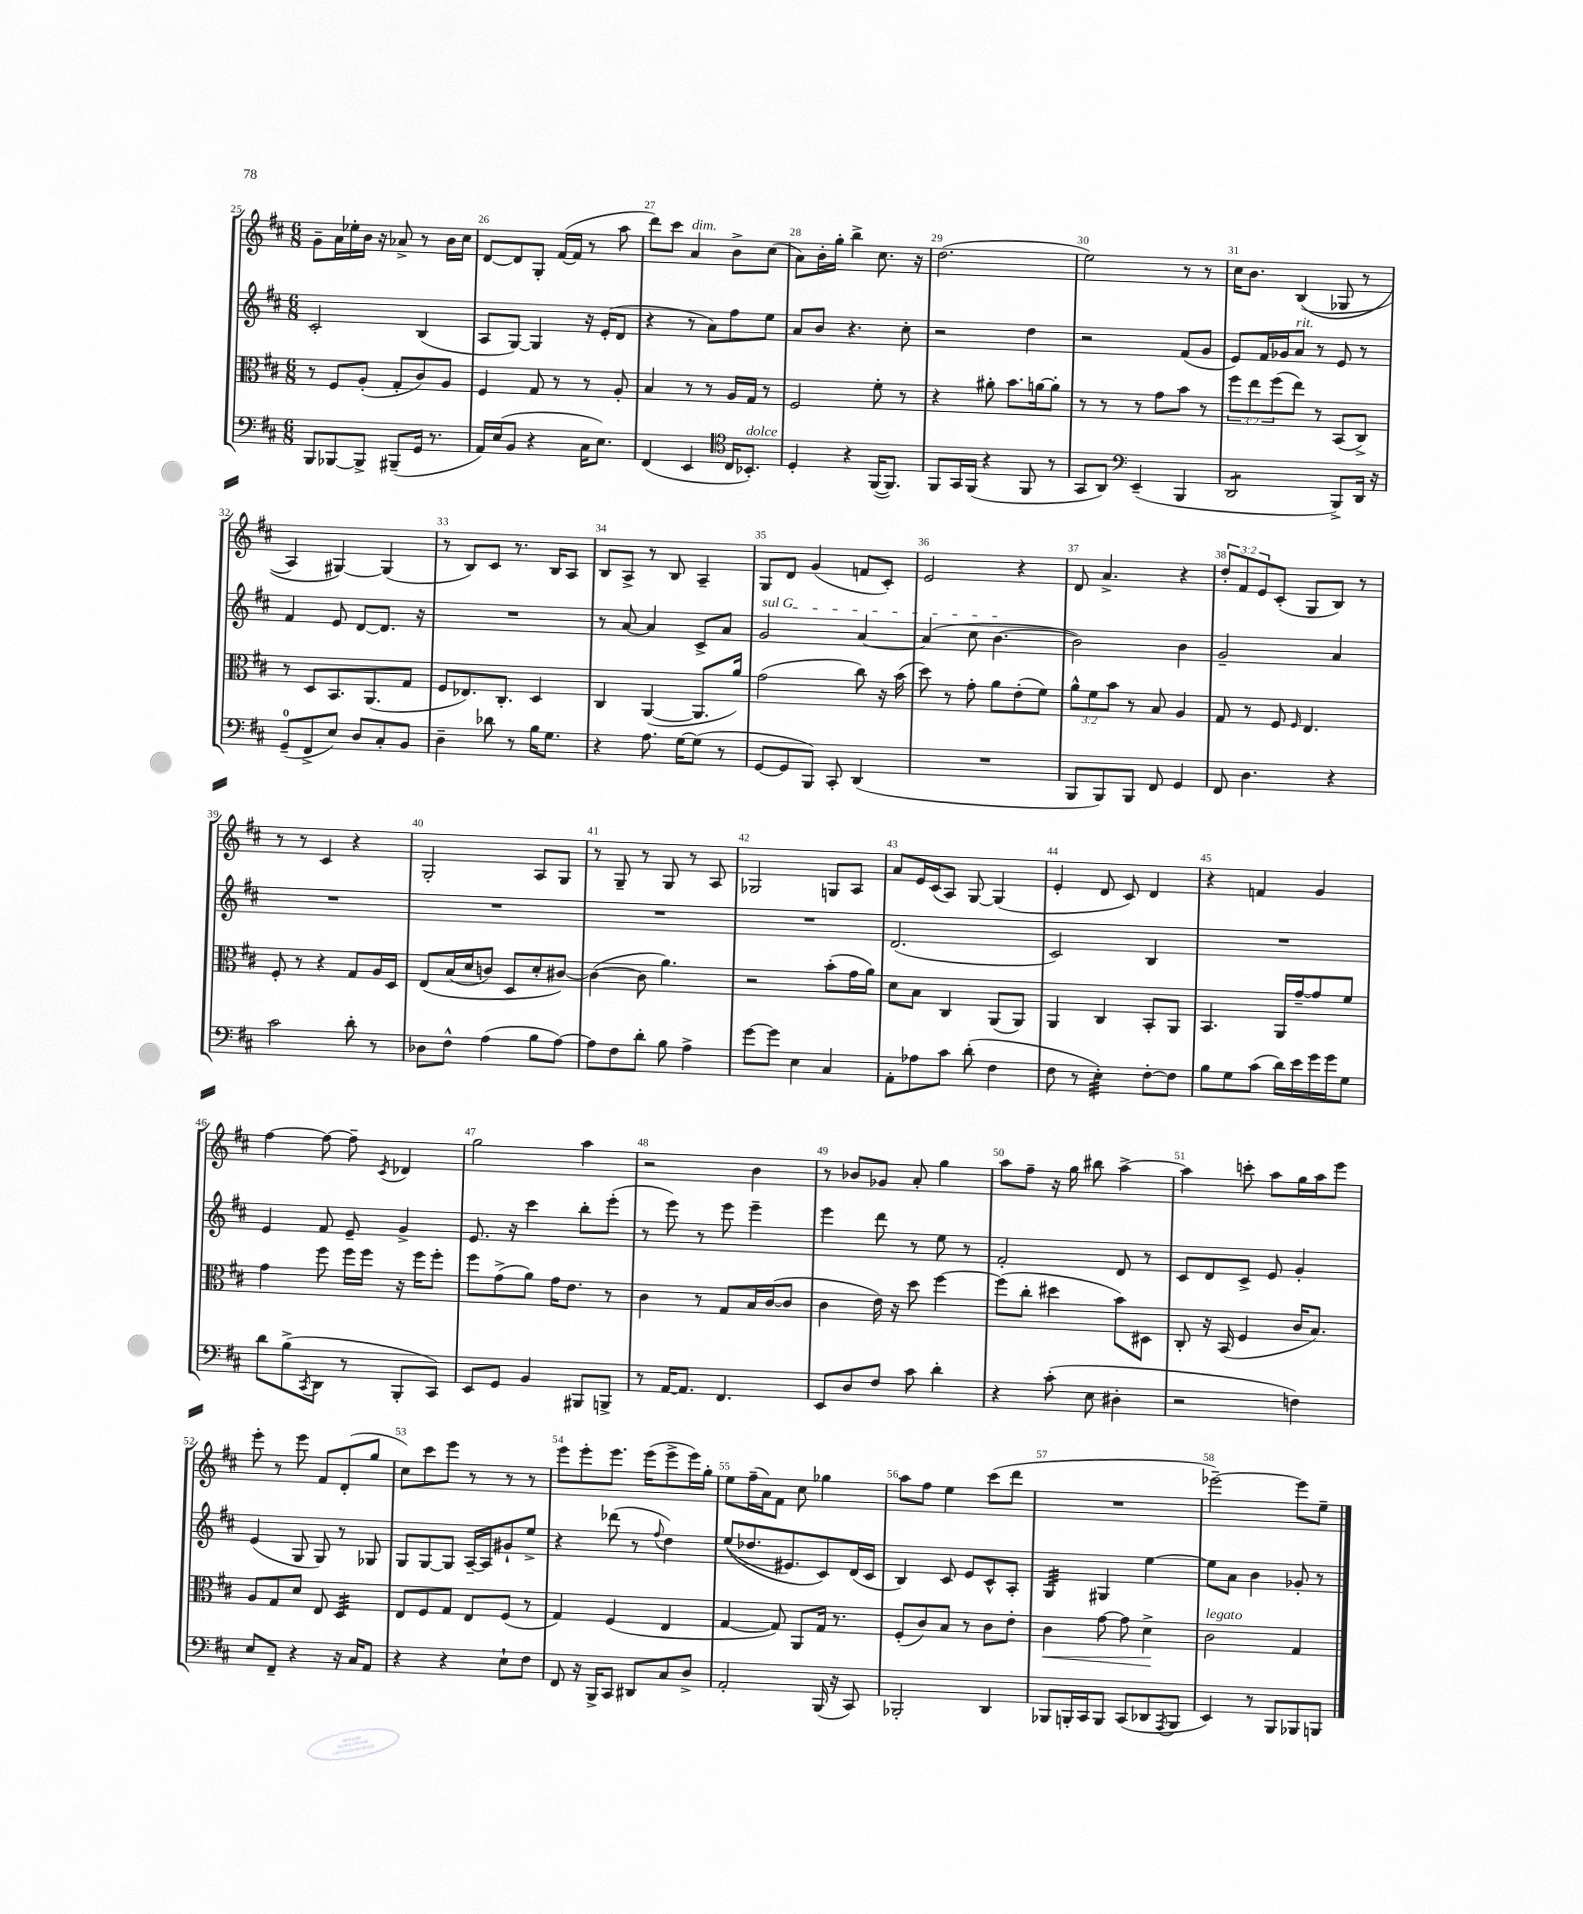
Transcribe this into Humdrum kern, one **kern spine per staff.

**kern	**kern	**kern	**kern
*staff4	*staff3	*staff2	*staff1
*clefF4	*clefC3	*clefG2	*clefG2
*k[f#c#]	*k[f#c#]	*k[f#c#]	*k[f#c#]
*M6/8	*M6/8	*M6/8	*M6/8
8BBB	8r	2c#'	8g~
[8BBB-	8F#	.	16a
.	.	.	16ee-'
8BBB-^]	(8A'	.	16b
.	.	.	16r
(8BBB#~	8G'	.	8a-^
16GG	8c#)	(4B	8r
8.r	.	.	.
.	8A	.	16b
.	.	.	16cc#
=	=	=	=
16AA)	4F#	8A	[8d
(16E	.	.	.
8BB	.	[8G)	8d]
4r	8G	4G]	8G'
.	8r	.	([16f#
.	.	.	16f#]
16C#	8r	16r	8r
8.E)	.	(16e'	.
.	8A'	8d	8aa
=	=	=	=
(4FF#	4B	4r	8ddd)
.	.	.	8ccc#
4EE	8r	8r	4a
.	8r	8a)	.
*clefC4	*	*	*
16C#	16A	8ff#	8b^
8.BB-')	16G	.	.
.	8r	8ee	(8cc#
=	=	=	=
4D'	2F#	8a	8a)
.	.	8b	16b'
.	.	.	16gg'
4r	.	4.r	4bb^
([16FF#	8f#'	.	8.cc#
8.FF#])	.	.	.
.	8r	8cc#'	.
.	.	.	16r
=	=	=	=
8FF#	4r	2r	(2.dd
16GG	.	.	.
(16FF#	.	.	.
4r	8a#'	.	.
.	8.b	.	.
8FF#	.	4dd	.
.	[16a	.	.
8r	8a']	.	.
=	=	=	=
8GG	8r	2r	2ee)
8AA)	8r	.	.
*clefF4	*	*	*
(4EE~	8r	.	.
.	8g	.	.
4BBB	8b	(8f#	8r
.	8r	8g	8r
=	=	=	=
2DD	12ff#	8e)	16cc#
.	.	.	8.b
.	12ee	.	.
.	.	16f#	.
.	(12ff#	.	.
.	.	16g-	.
.	8ee)	8a	&((4B
.	8r	8r	.
8BBB^)	(8BB	8e	8G-
16DD	8C#^)	8r	8r
16r	.	.	.
=	=	=	=
(8GG~	8r	4f#	4A)
8FF#^	8D	.	.
8E)	8.BB	8e	[4G#&)
8D	.	[8d	.
.	(8.AA	.	.
8C#'	.	8.d]	(4G#]
8BB	8G	.	.
.	.	16r	.
=	=	=	=
4D~	8F#	2.r	8r
.	8.E-)	.	8B)
8d-	.	.	8c#
.	8.C#'	.	.
8r	.	.	8.r
16B	4D	.	.
8.G	.	.	16B
.	.	.	8A
=	=	=	=
4r	4C#	8r	8B
.	.	[8a	8A^
8.A	([4AA	4a]	8r
.	.	.	8B
[16G	.	.	.
(8G]	8.AA]	8c#^	4A~
8r	.	8a	.
.	16a)	.	.
=	=	=	=
[8GG	(2g	2g	8G
8GG]	.	.	8d
8BBB)	.	.	(4g
8CC#'	.	.	.
(4DD	8cc#)	[4a	8f
.	16r	.	8c#')
.	(16b	.	.
=	=	=	=
2.r	8dd)	(4a]	2e
.	8r	.	.
.	8g'	8cc#	.
.	8a	[4.b	.
.	(8e'	.	4r
.	8f#)	.	.
=	=	=	=
8BBB	12a^^	2b])	8d
.	12f#	.	.
8BBB)	.	.	4.a^
.	12b	.	.
8BBB	8r	.	.
8FF#	8B	.	.
4GG	4A	4b	4r
=	=	=	=
8FF#	8G	2g~	12dd'
.	.	.	12f#
4.D	8r	.	.
.	.	.	12e
.	8F#	.	(8c#'
.	16qqF#	.	.
.	4.E	.	8G
4r	.	4a	8B)
.	.	.	8r
=	=	=	=
2c#	8F#'	2.r	8r
.	8r	.	8r
.	4r	.	4c#
8d'	8G	.	4r
8r	16A	.	.
.	16D	.	.
=	=	=	=
8D-	&(8E	2.r	2G'
8F#^^	(16B	.	.
.	16d	.	.
(4A	8c)	.	.
.	8D	.	.
8B	8d'	.	8A
[8A)	[8c#&)	.	8G
=	=	=	=
8A]	(4c#_	2.r	8r
8F#	.	.	8G~
8d'	8c#]	.	8r
8B	4.a)	.	8G
4A^	.	.	8r
.	.	.	8A
=	=	=	=
[8g	2r	2.r	2G-
8g]	.	.	.
4E	.	.	.
4C#	(8b'	.	8G
.	16g	.	8A
.	16a)	.	.
=	=	=	=
8AA'	8d	(2.d	8a
8A-	8B	.	16e
.	.	.	(16c#
8c#	4C#	.	8A)
(8d'	.	.	[8G
4F#	(8AA	.	(4G]
.	8AA)	.	.
=	=	=	=
8F#	4AA	2c#)	4e'
8r	.	.	.
4E')	4C#	.	8d
.	.	.	8c#)
[8F#'	8BB'	4B	4d
8F#]	8AA	.	.
=	=	=	=
8B	4.BB	2.r	4r
8G	.	.	.
(8c#	.	.	4f
16d)	16AA	.	.
16e	[16g~	.	.
16g	8g]	.	4g
16g	.	.	.
8G	8f#	.	.
=	=	=	=
8d	4g	4e	[4ff#
(8B^	.	.	.
8qCC#	.	.	.
8DD	8ff#	8f#	8ff#_
8r	16ff#	8e~	8ff#~]
.	16ff#	.	.
.	.	.	8qc#
8BBB'	16r	4g^	4d-
.	16ff#	.	.
8CC#)	8ff#'	.	.
=	=	=	=
8EE	8ff#	8.e	2gg
8GG	(8g^	.	.
.	.	16r	.
4BB	8a)	4ccc#	.
.	16g	.	.
.	8.e	.	.
8BBB#	.	8bb'	4aa
8BBB^	8r	(8eee'	.
=	=	=	=
8r	4c#	8r	2r
[16AA	.	8eee)	.
8.AA]	.	.	.
.	8r	8r	.
4.FF#	8G	8eee	.
.	16B	4eee~	4b
.	([16c#	.	.
.	8c#]	.	.
=	=	=	=
8EE	4c#	4eee	8r
8D	.	.	8b-
8F#	16e)	8ddd	8g-
.	16r	.	.
8c#	8dd	8r	8a'
4d'	[4ff#	8ee	4gg
.	.	8r	.
=	=	=	=
4r	(8ff#]	2f#'	8aa
.	8cc#'	.	8ff#~
(8c#'	4dd#	.	16r
.	.	.	16gg
8E	.	.	8bb#
4D#'	8b)	8d	[4aa^
.	8D#	8r	.
=	=	=	=
2r	8C#'	8c#	4aa]
.	16r	8d	.
.	(16BB	.	.
.	4F#	8c#^	8ccc'
.	.	8e	8aa
4F)	16c#	4g'	16gg
.	8.B)	.	16aa
.	.	.	8eee
=	=	=	=
8E	8A	(4e	8eee'
8FF#~	8G	.	8r
4r	8d	8G	8eee
.	8E	8G)	8f#
16r	4D	8r	(8d'
16C#	.	.	.
8AA	.	8G-	8gg
=	=	=	=
4r	8E	8G	8cc#)
.	8F#	[8G	8ccc#
4r	8G	8G]	8eee
.	8E	[16A~	8r
.	.	16A]	.
8E`	(8F#	8g#`	8r
8F#	8r	8ee^	8r
=	=	=	=
8FF#	4G)	4r	8eee
16r	.	.	8eee'
16BBB^	.	.	.
8CC#	(4F#	(8ddd-	8.eee
8DD#	.	8r	.
.	.	.	(16eee
.	.	8qqff#	.
8C#	4E	4dd)	8eee^
8D^	.	.	16eee)
.	.	.	16gg'
=	=	=	=
2AA'	[4G	&((8ee	8ee
.	.	8.dd-	(16ff#~
.	.	.	16a)
.	8G])	.	8f#
.	.	8.e#)	.
.	8AA	.	8cc#
(16BBB	16G	8c#&)	4gg-
16r	8.r	.	.
8CC#)	.	(16d	.
.	.	16c#	.
=	=	=	=
2BBB-'	(8F#'	4B)	8aa
.	8c#)	.	8ff#
.	8B	8c#	4ee
.	8r	8e	.
4DD	8c#	8c#^^	(8ccc#
.	8e'	8A'	8ddd
=	=	=	=
8BBB-	4c#	4G	2.r
16BBB'	.	.	.
16CC#	.	.	.
8BBB	[8g	4G#	.
(8CC#	8g]	.	.
8DD-	4d^	[4ee	.
8qAAA	.	.	.
8BBB	.	.	.
=	=	=	=
4EE)	2c#	8ee]	[2eee-~)
.	.	8a	.
8r	.	4b	.
8BBB	.	.	.
8BBB-	4G	8g-'	8eee-]
8BBB	.	8r	8ee~
==	==	==	==
*-	*-	*-	*-
